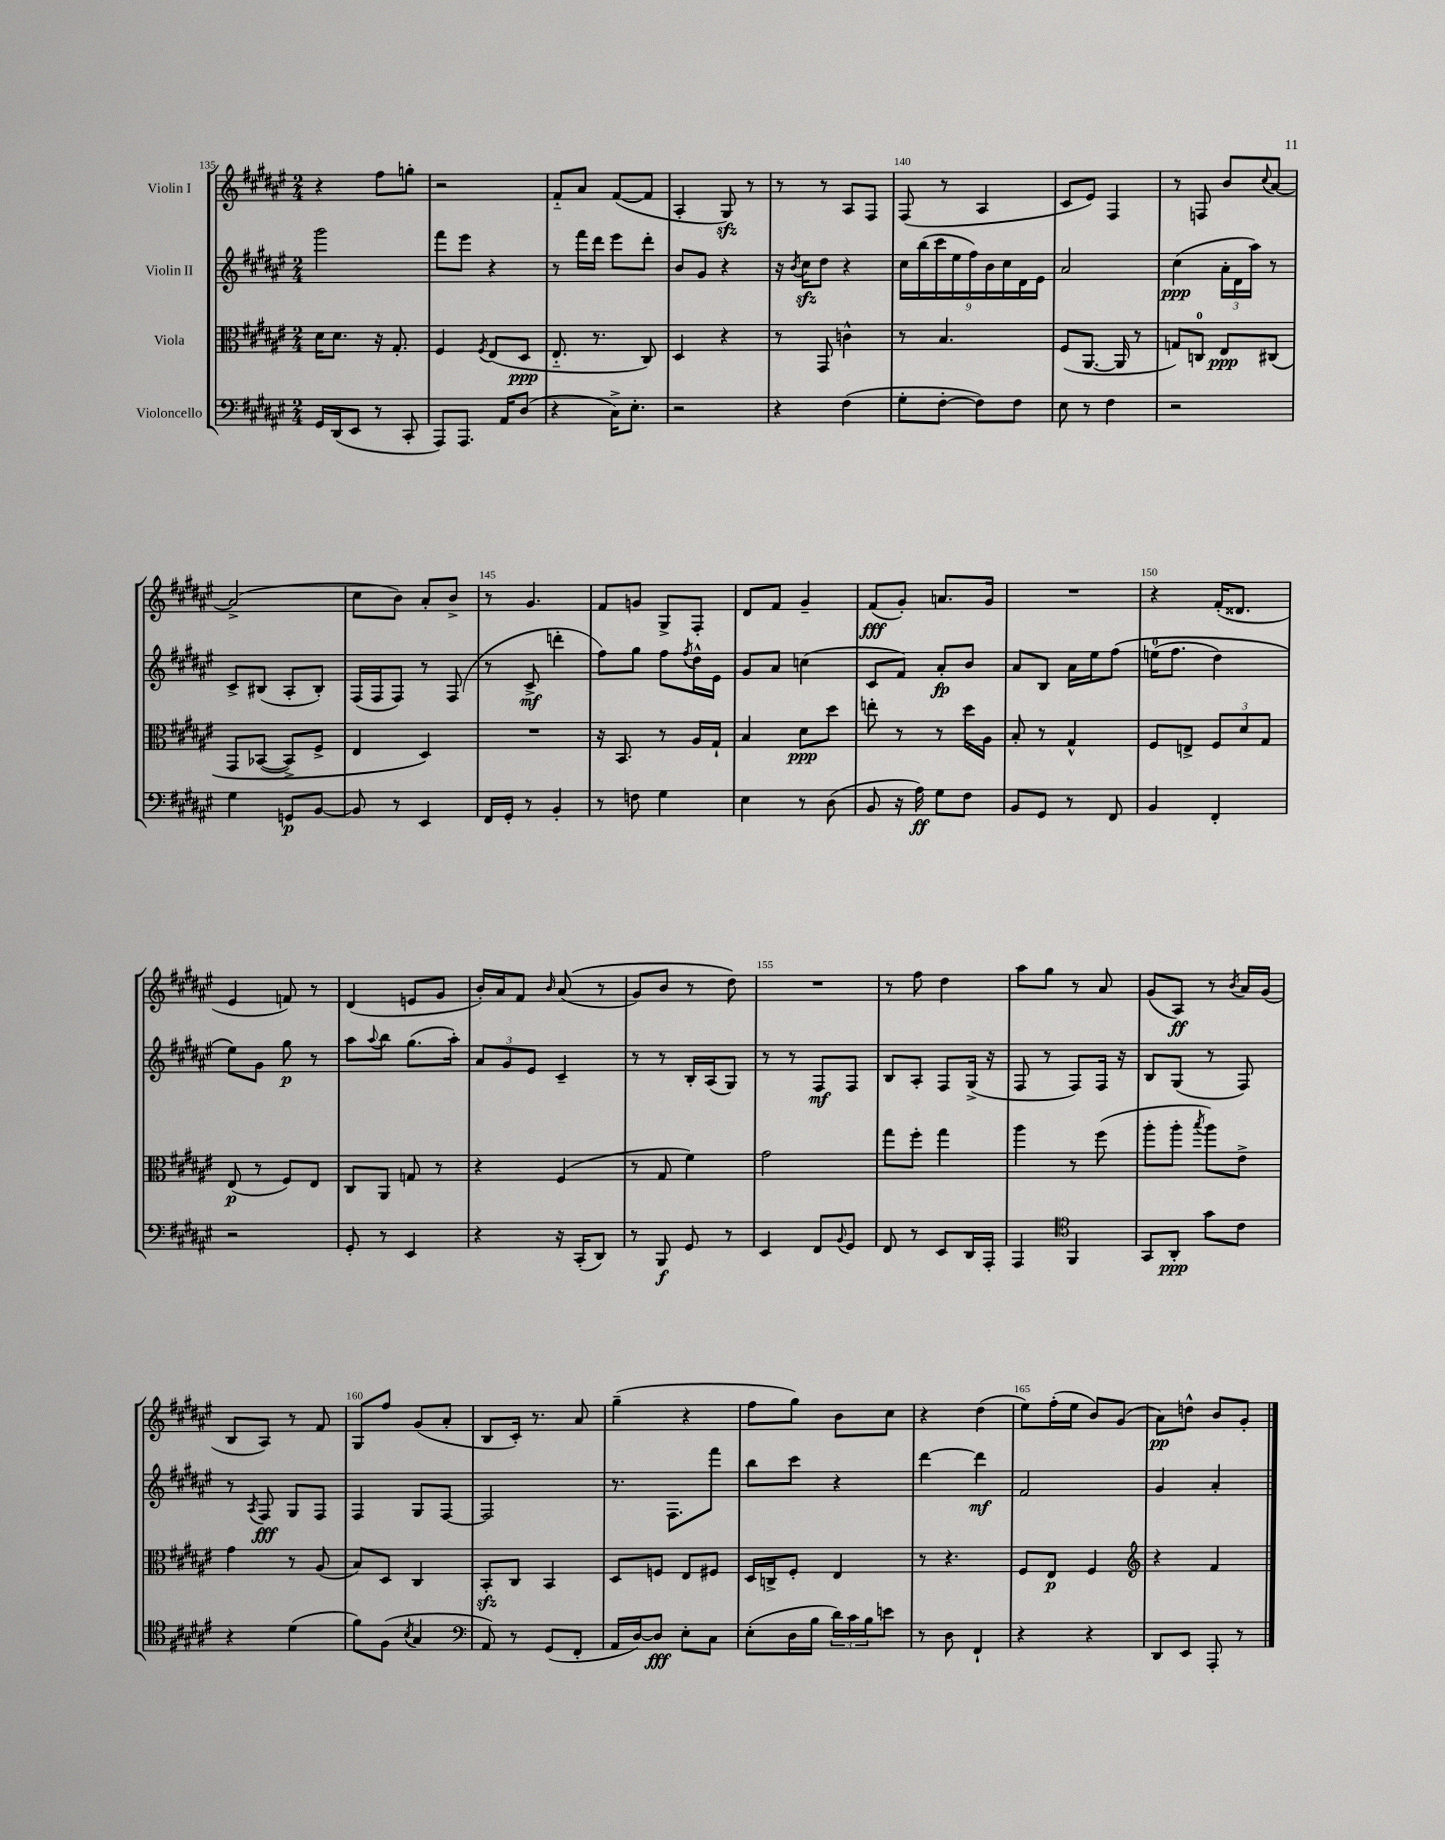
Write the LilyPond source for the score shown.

<<
\new StaffGroup <<
\new Staff = "s0" \with { instrumentName = "Violin I" } {
    \clef treble \key fis \major \numericTimeSignature \time 2/4
    r4 fis''8 g''8-. |
    r2 |
    fis'8-_ ais'8 fis'8~( fis'8 |
    ais4-. gis8\sfz) r8 |
    r8 r8 ais8 fis8 |
    fis8( r8 ais4 |
    cis'8 eis'8) fis4 |
    r8 f8 b'8 \appoggiatura { cis''8 } ais'8~ |
    ais'2->( |
    cis''8 b'8) ais'8-. b'8-> |
    r8 gis'4. |
    fis'8 g'8 gis8-> fis8-. |
    dis'8 fis'8 gis'4-- |
    fis'8\fff( gis'8-.) a'8. gis'16 |
    R2 |
    r4 fis'16-.( disis'8. |
    eis'4 f'8) r8 |
    dis'4( e'8 gis'8 |
    b'16-.) ais'16 fis'8 \grace { b'16 } ais'8(\( r8 |
    gis'8) b'8 r8 dis''8\) |
    R2 |
    r8 fis''8 dis''4 |
    ais''8 gis''8 r8 ais'8 |
    gis'8( ais8\ff) r8 \acciaccatura { b'8 } ais'16 gis'16( |
    b8 ais8) r8 fis'8 |
    gis8 fis''8 gis'8( ais'8-. |
    b8 cis'16-.) r8. ais'8 |
    gis''4--( r4 |
    fis''8 gis''8) b'8 cis''8 |
    r4 dis''4( |
    eis''8) fis''16-.( eis''16 b'8) gis'8( |
    ais'8\pp) d''8-^ b'8 gis'8-. \bar "|." |
}
\new Staff = "s1" \with { instrumentName = "Violin II" } {
    \clef treble \key fis \major \numericTimeSignature \time 2/4
    gis'''2 |
    fis'''8 eis'''8 r4 |
    r8 fis'''16 dis'''16 eis'''8 dis'''8-. |
    b'8 gis'8 r4 |
    r16 \acciaccatura { b'8 } cis''16\sfz dis''8 r4 |
    \tuplet 9/8 { cis''16 b''16( cis'''16 eis''16 fis''16) b'16 cis''16 dis'16 eis'16 } |
    ais'2 |
    cis''4\ppp( \tuplet 3/2 { ais'16-. dis'16 ais''16) } r8 |
    cis'8-> bis8( ais8-. bis8-.) |
    fis16( fis16 fis8) r8 fis8( |
    r8 cis'8->\mf d'''4-. |
    fis''8) gis''8 fis''8 \acciaccatura { fis''8 } dis''16-^ eis'16 |
    gis'8 ais'8 c''4( |
    cis'8 fis'8) ais'8-.\fp b'8 |
    ais'8 b8 ais'16 eis''16 fis''8\( |
    e''16-0( fis''8. dis''4) |
    eis''8\) gis'8 gis''8\p r8 |
    ais''8 \appoggiatura { ais''8 } b''8 gis''8.( ais''16-.) |
    \tuplet 3/2 { ais'8 gis'8 eis'8 } cis'4-- |
    r8 r8 b16-. ais16( gis8) |
    r8 r8 fis8\mf fis8 |
    b8 ais8-. fis8 gis16->( r16 |
    fis8 r8 fis8) fis16 r16 |
    b8 gis8( r8 fis8) |
    r8 \acciaccatura { ais8 } fis8\fff gis8 fis8 |
    fis4 gis8 fis8~ |
    fis2 |
    r8. fis8. fis'''8 |
    b''8 cis'''8 r4 |
    dis'''4~ dis'''4\mf |
    fis'2 |
    gis'4 ais'4-. \bar "|." |
}
\new Staff = "s2" \with { instrumentName = "Viola" } {
    \clef alto \key fis \major \numericTimeSignature \time 2/4
    dis'16 dis'8. r16 gis8.-. |
    fis4 \acciaccatura { fis8 } eis8( dis8\ppp |
    eis8.-_ r8. cis8) |
    dis4 r4 |
    r8 gis,8 c'4-^ |
    r8 b4. |
    fis8( ais,8.~ ais,16 r8 |
    g8) c8-0 eis8\ppp cis8\( |
    gis,8 bes,8~( bes,8->) fis8-> |
    eis4 dis4\) |
    R2 |
    r16 b,8. r8 ais16 gis16-! |
    b4 dis'8\ppp dis''8 |
    e''8-. r8 r8 dis''16 ais16 |
    b8-. r8 gis4-^ |
    fis8 e8-> \tuplet 3/2 { fis8 dis'8 gis8 } |
    eis8\p( r8 fis8) eis8 |
    cis8 ais,8 g8 r8 |
    r4 fis4( |
    r8 gis8 fis'4) |
    gis'2 |
    gis''8 fis''8-. gis''4 |
    ais''4 r8 fis''8( |
    ais''8-. ais''8-. \acciaccatura { b''8 } ais''8) eis'8-> |
    gis'4 r8 ais8( |
    b8) dis8 cis4 |
    b,8-.\sfz cis8 b,4 |
    dis8 f8 eis8 fis8 |
    dis16 c16-> fis8-. eis4 |
    r8 r4. |
    fis8 eis8\p fis4 |
    \clef treble r4 fis'4 \bar "|." |
}
\new Staff = "s3" \with { instrumentName = "Violoncello" } {
    \clef bass \key fis \major \numericTimeSignature \time 2/4
    gis,16 dis,16( eis,8 r8 cis,8-. |
    ais,,8) ais,,8. ais,16 dis8( |
    r4 cis16->) eis8.-. |
    r2 |
    r4 fis4( |
    gis8-. fis8~-. fis8) fis8 |
    eis8 r8 fis4 |
    r2 |
    gis4 g,8\p b,8~ |
    b,8 r8 eis,4 |
    fis,16 gis,16-. r8 b,4-. |
    r8 f8 gis4 |
    eis4 r8 dis8( |
    b,8 r16 ais16\ff) gis8 fis8 |
    b,8 gis,8 r8 fis,8 |
    b,4 fis,4-. |
    r2 |
    gis,8-. r8 eis,4 |
    r4 r16 cis,16-.( dis,8) |
    r8 b,,8\f gis,8 r8 |
    eis,4 fis,8 \appoggiatura { b,8 } gis,8 |
    fis,8 r8 eis,8 dis,16 ais,,16-. |
    ais,,4 \clef tenor fis,4 |
    gis,8 ais,8-.\ppp gis'8 cis'8 |
    r4 dis'4( |
    fis'8) fis8( \acciaccatura { b8 } gis4 |
    \clef bass ais,8) r8 gis,8( fis,8-. |
    ais,16 dis16~) dis8\fff eis8-. cis8 |
    eis8-.( dis16 b16 \tuplet 3/2 { dis'16) cis'16 b16 } e'8 |
    r8 dis8 fis,4-! |
    r4 r4 |
    dis,8 eis,8 ais,,8-. r8 \bar "|." |
}
>>
>>
\layout { \context { \Score currentBarNumber = #135 \override BarNumber.break-visibility = ##(#f #t #t) barNumberVisibility = #(every-nth-bar-number-visible 5) } }
